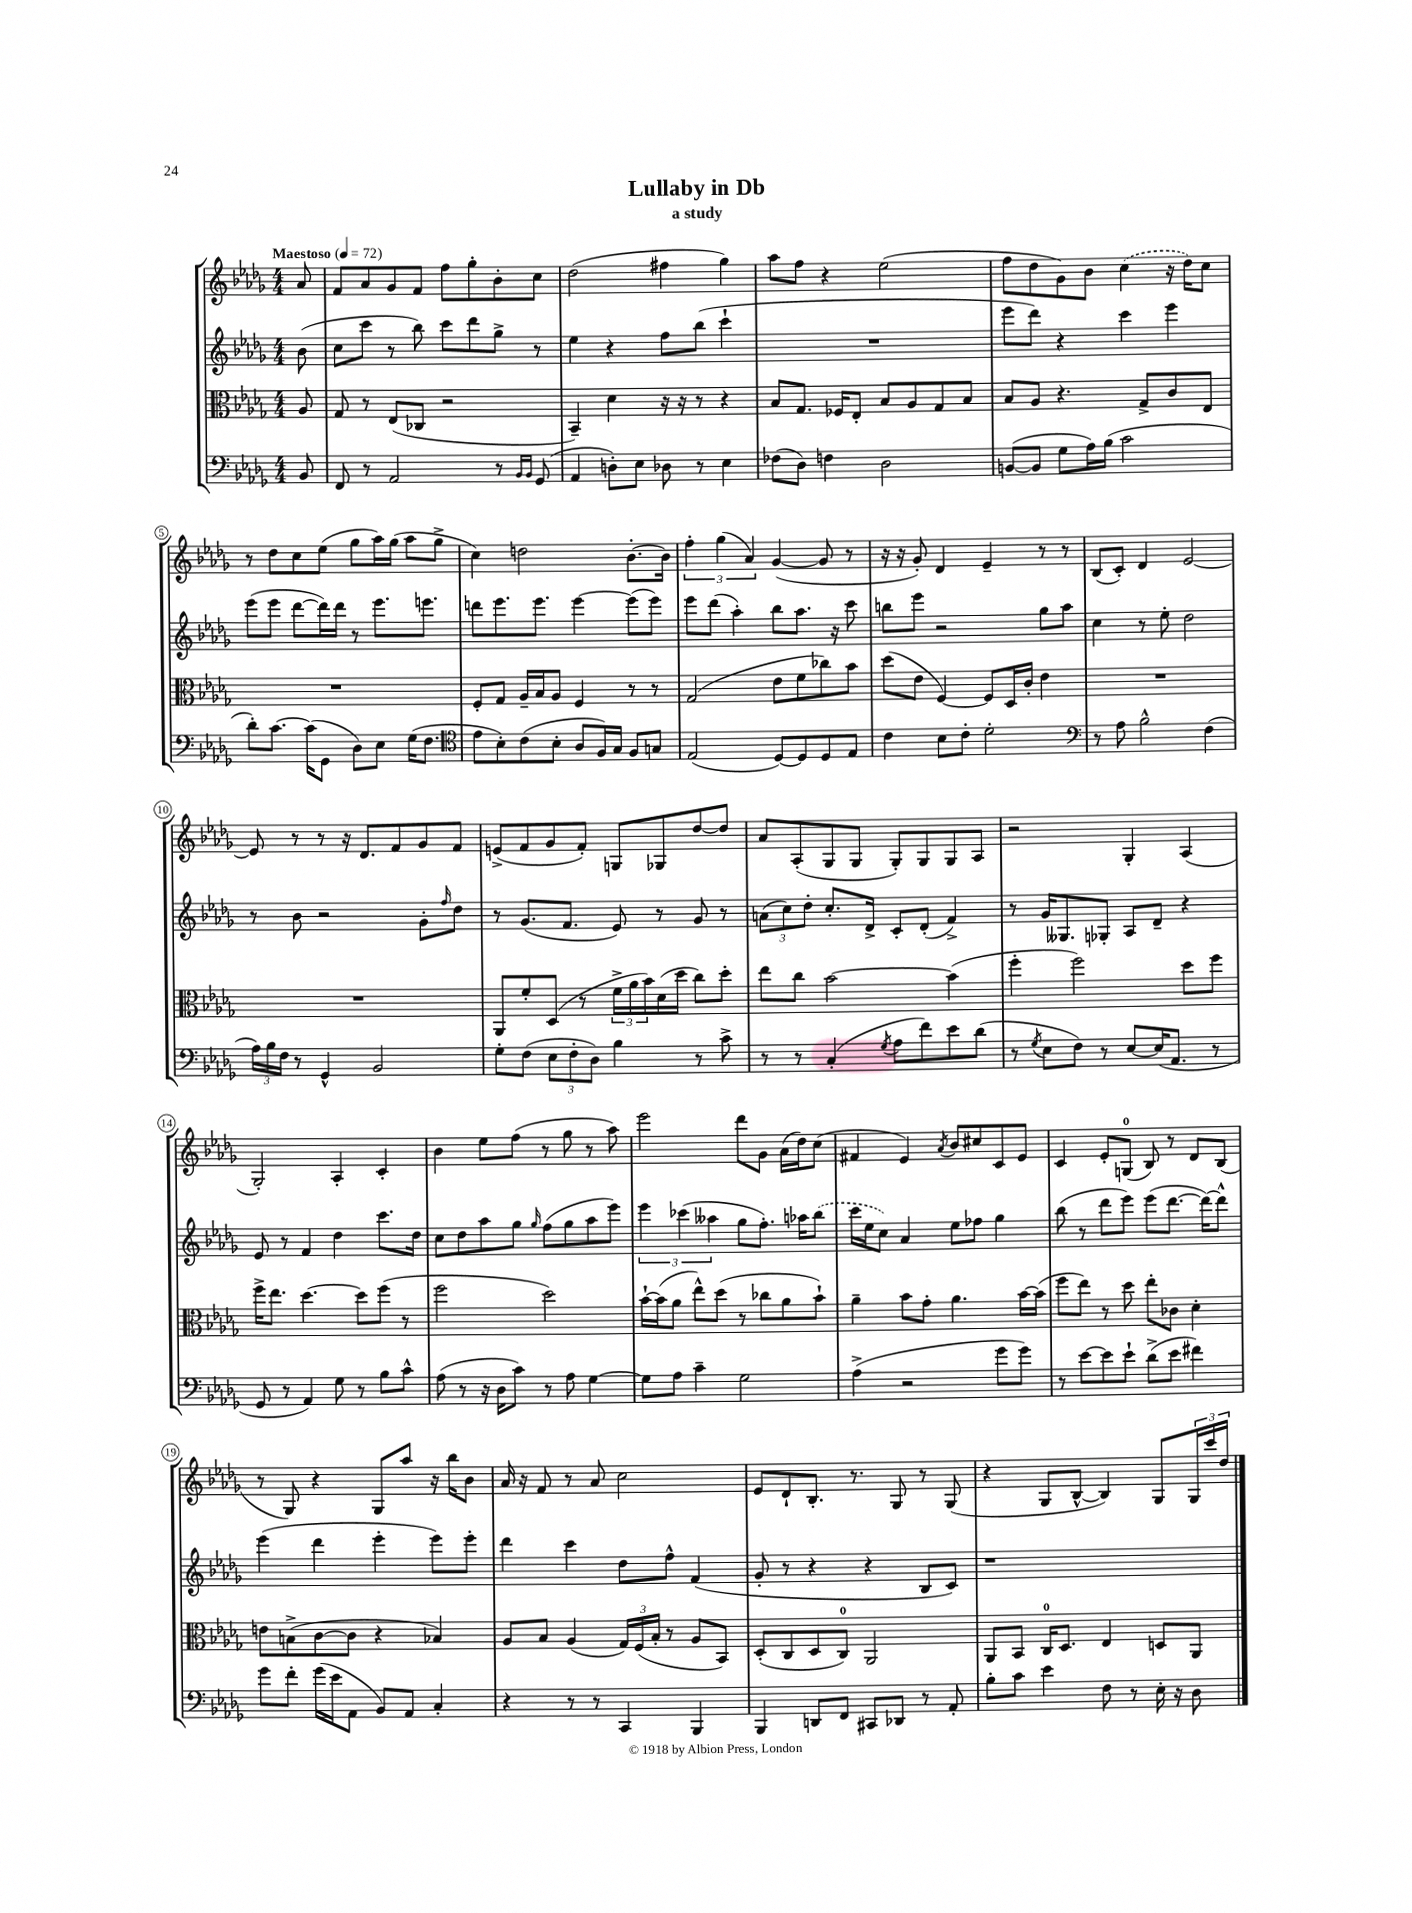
\header { title = "Lullaby in Db" subtitle = "a study" }
<<
\new StaffGroup <<
\new Staff = "s0" {
    \clef treble \key des \major \numericTimeSignature \time 4/4 \partial 8 \tempo "Maestoso" 4 = 72
    aes'8 |
    f'8 aes'8 ges'8 f'8 f''8 ges''8-. bes'8-. c''8 |
    des''2( fis''4 ges''4) |
    aes''8 f''8 r4 ees''2( |
    f''8 des''8 ges'8) bes'8 \once \slurDashed c''4( r16 des''16) c''8 |
    r8 des''8 c''8 ees''8( ges''8 aes''16) ges''16( aes''8 ges''8-> |
    c''4) d''2 bes'8.~-. bes'16 |
    \tuplet 3/2 { f''4-. ges''4( aes'4) } ges'4~( ges'8 r8 |
    r16 r16 ges'8-.) des'4 ees'4-- r8 r8 |
    bes8( c'8-.) des'4 ees'2~ |
    ees'8 r8 r8 r16 des'8. f'8 ges'8 f'8 |
    e'8->( f'8 ges'8 f'8-.) g8 ges8 des''8~ des''8 |
    aes'8 aes8-.( ges8 ges8 ges8-.) ges8 ges8 aes8 |
    r2 ges4-. aes4( |
    ges2-.) aes4-. c'4-. |
    bes'4 ees''8 f''8( r8 ges''8 r8 aes''8) |
    ees'''2 des'''8 ges'8 aes'16( des''16) c''8( |
    fis'4 ees'4) \acciaccatura { aes'8 } bes'8 cis''8 c'8 ees'8 |
    c'4 ees'8-. g8-0( bes8) r8 des'8 bes8( |
    r8 ges8) r4 ges8 aes''8 r16 bes''16 bes'8 |
    aes'16 r16 f'8 r8 aes'8 c''2 |
    ees'8 des'8-! bes8.-. r8. ges8 r8 ges8( |
    r4 ges8 bes8~-^ bes4) ges8 \tuplet 3/2 { ges16 c'''16 des''16 } \bar "|." |
}
\new Staff = "s1" {
    \clef treble \key des \major \numericTimeSignature \time 4/4 \partial 8
    bes'8( |
    c''8 c'''8 r8 bes''8) c'''8 des'''8 ges''8-> r8 |
    ees''4 r4 f''8 bes''8( c'''4-! |
    R1 |
    ees'''8 des'''8) r4 c'''4 ees'''4 |
    ees'''8( ees'''8 des'''8~ des'''16) des'''16 r8 ees'''8. e'''8. |
    d'''8 ees'''8. ees'''8. ees'''4~ ees'''8( ees'''8) |
    ees'''8 des'''8( aes''4-.) bes''8 aes''8. r16 c'''8 |
    b''8 ees'''8 r2 ges''8 aes''8 |
    c''4 r8 ees''8-. des''2 |
    r8 bes'8 r2 ges'8-. \grace { f''16 } des''8 |
    r8 ges'8.( f'8. ees'8) r8 ges'8 r8 |
    \tuplet 3/2 { a'8( c''8) des''8-. } c''8.-. des'16-> c'8-. des'8-.( f'4->) |
    r8 ges'16 geses8. ges8-. aes8 des'8-- r4 |
    ees'8 r8 f'4 des''4 c'''8. des''16 |
    c''8 des''8 aes''8 ges''8 \grace { ges''16 } f''8( ges''8 aes''8 ees'''8) |
    \tuplet 3/2 { ees'''4 ces'''4( aeses''4 } ges''8 f''8.-.) aes''16 \once \slurDashed bes''8( |
    c'''16 ees''16 c''8) aes'4 ees''8 fes''8 ges''4 |
    bes''8( r8 des'''8 ees'''8) ees'''8( des'''8.~ des'''16~) des'''8-^ |
    ees'''4( des'''4 ees'''4-. ees'''8) ees'''8-. |
    des'''4 c'''4 des''8 f''8-^ f'4( |
    ges'8-. r8 r4 r4 bes8 c'8) |
    r1 \bar "|." |
}
\new Staff = "s2" {
    \clef alto \key des \major \numericTimeSignature \time 4/4 \partial 8
    aes8 |
    ges8 r8 ees8( ces8 r2 |
    bes,4--) des'4 r16 r16 r8 r4 |
    bes8 ges8. fes16 ees8-. bes8 aes8 ges8 bes8 |
    bes8 aes8 r4. ges8-> c'8 ees8 |
    R1 |
    f8-. ges8 aes16-- bes16 aes8 f4 r8 r8 |
    ges2( ees'8 f'8 ces''8) bes'8 |
    des''8( ees'8 f4~) f8 des16 c'16-. ees'4 |
    R1 |
    R1 |
    aes,8 f'8-. des8( r8 \tuplet 3/2 { f'16-> aes'16 bes'16) } des'16( des''16 c''8) des''8-. |
    ees''8 c''8 bes'2~ bes'4( |
    f''4-. f''2) des''8 f''8 |
    f''16-> ees''8. des''4.~ des''8 f''8( r8 |
    f''2 des''2) |
    bes'16~-! bes'16( aes'8 ees''8-^) des''8( r8 ces''8 aes'8 bes'8-!) |
    aes'4-- bes'8 ges'8-. aes'4. bes'16~ bes'16( |
    f''8 ees''8) r8 des''8 ees''8-. ces'8 des'4-. |
    e'8 b8->( c'8~ c'8 r4 bes4) |
    aes8 bes8 aes4( \tuplet 3/2 { ges16) f16( bes16-. } r8 aes8 bes,8) |
    des8-.( c8 des8 c8-0) aes,2 |
    aes,8 bes,8 c16-0 des8. ees4 d8 aes,8 \bar "|." |
}
\new Staff = "s3" {
    \clef bass \key des \major \numericTimeSignature \time 4/4 \partial 8
    bes,8 |
    f,8 r8 aes,2 r8 \grace { bes,16 bes,16 } ges,8( |
    aes,4 d8-.) ees8 des8 r8 ees4 |
    fes8( des8) f4 des2 |
    b,8~( b,8 ges8 aes16) bes16( c'2 |
    des'8-.) c'8.~ c'16( ges,8 des8) ees8 ges16( f8. |
    \clef tenor ees'8 bes8-.) c'8( bes8-. aes8 f16) ges16 f8 g8 |
    ees2( des8~) des8 des8 ees8 |
    c'4 bes8 c'8-. des'2-. |
    \clef bass r8 aes8 bes2-^ f4( |
    \tuplet 3/2 { aes16) bes16 f16 } r8 ges,4-^ bes,2 |
    ges8-. f8( \tuplet 3/2 { ees8 f8-. des8) } bes4 r8 c'8-> |
    r8 r8 c4-.( \acciaccatura { ges8 } aes8 f'8) ees'8 des'8( |
    r8 \acciaccatura { ges8 } ees8 f8) r8 ees8~ ees16( aes,8. r8 |
    ges,8 r8 aes,4) ges8 r8 bes8 c'8-^ |
    aes8( r8 r16 des16 c'8) r8 aes8 ges4~ |
    ges8 aes8 c'4-- ges2 |
    aes4->( r2 ges'8 ges'8) |
    r8 ees'8~ ees'8 ees'8-! des'8->( ees'8 fis'4) |
    ges'8 f'8-. ges'16( ees'16 aes,8 bes,8) aes,8 c4-. |
    r4 r8 r8 c,4 bes,,4 |
    bes,,4 d,8 f,8 cis,8 des,8 r8 aes,8-. |
    bes8-. c'8 ees'4 f8 r8 ees16-. r16 des8 \bar "|." |
}
>>
>>
\layout { \context { \Score \override BarNumber.stencil = #(make-stencil-circler 0.1 0.3 ly:text-interface::print) } }
